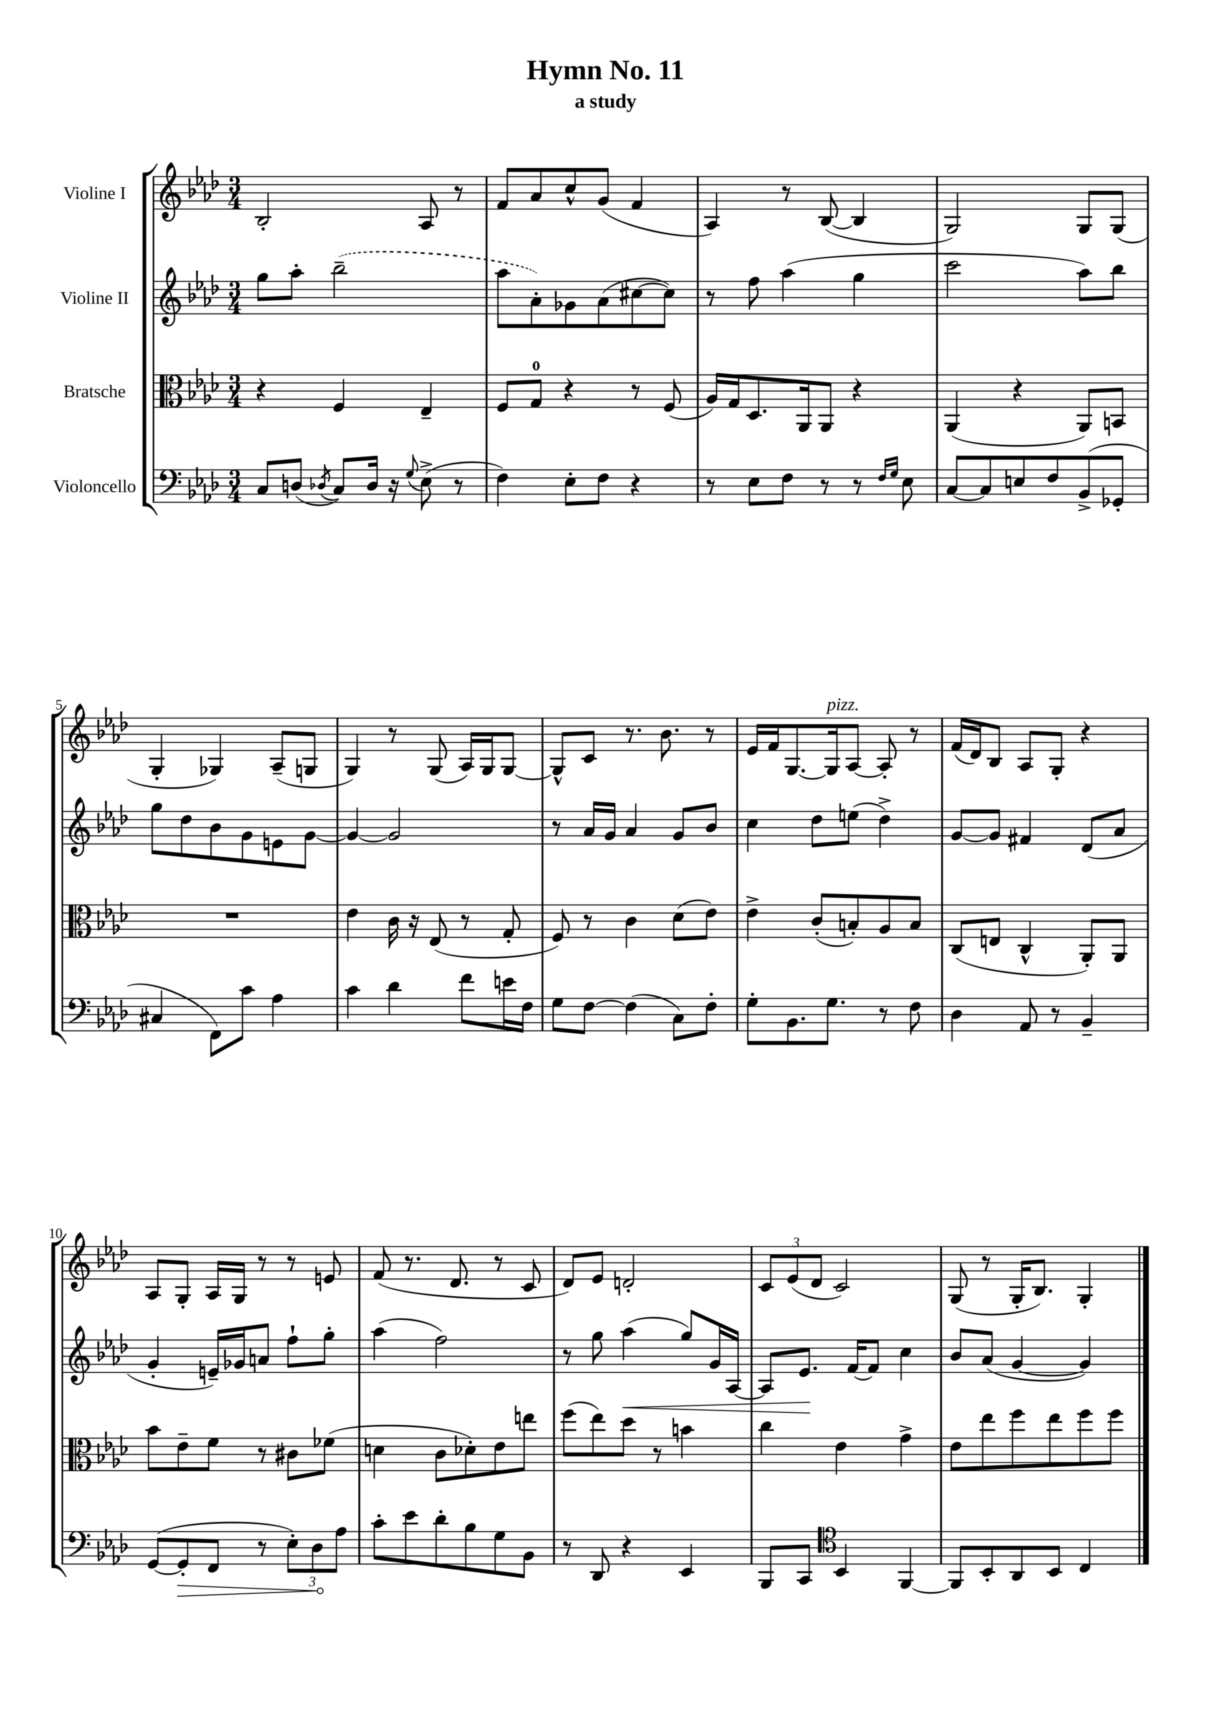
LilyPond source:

\header { title = "Hymn No. 11" subtitle = "a study" }
<<
\new StaffGroup <<
\new Staff = "s0" \with { instrumentName = "Violine I" } {
    \clef treble \key aes \major \numericTimeSignature \time 3/4
    bes2-. aes8 r8 |
    f'8 aes'8 c''8-^ g'8( f'4 |
    aes4) r8 bes8~( bes4 |
    g2) g8 g8( |
    g4-. ges4) aes8--( g8 |
    g4) r8 g8( aes16) g16 g8~ |
    g8-^ c'8 r8. bes'8. r8 |
    ees'16 f'16 g8.~ g16^\markup { \italic "pizz." } aes8~ aes8-. r8 |
    f'16( des'16) bes8 aes8 g8-. r4 |
    aes8 g8-. aes16 g16 r8 r8 e'8 |
    f'8( r8. des'8. r8 c'8 |
    des'8) ees'8 d'2-. |
    \tuplet 3/2 { c'8 ees'8( des'8 } c'2) |
    g8( r8 g16-. bes8.) g4-. \bar "|." |
}
\new Staff = "s1" \with { instrumentName = "Violine II" } {
    \clef treble \key aes \major \numericTimeSignature \time 3/4
    g''8 aes''8-. \once \slurDashed bes''2--( |
    aes''8 aes'8-.) ges'8 aes'8( cis''8~ cis''8) |
    r8 f''8 aes''4( g''4 |
    c'''2 aes''8) bes''8 |
    g''8 des''8 bes'8 g'8 e'8 g'8~ |
    g'4~ g'2 |
    r8 aes'16 g'16 aes'4 g'8 bes'8 |
    c''4 des''8 e''8( des''4->) |
    g'8~ g'8 fis'4 des'8( aes'8 |
    g'4-. e'16--) ges'16 a'8 f''8-! g''8-. |
    aes''4( f''2) |
    r8 g''8 aes''4\<( g''8) g'16 aes16~ |
    aes8 ees'8.\! f'16~ f'8 c''4 |
    bes'8 aes'8( g'4~ g'4) \bar "|." |
}
\new Staff = "s2" \with { instrumentName = "Bratsche" } {
    \clef alto \key aes \major \numericTimeSignature \time 3/4
    r4 f4 ees4-- |
    f8 g8-0 r4 r8 f8( |
    aes16) g16 des8. aes,16 aes,8 r4 |
    aes,4( r4 aes,8) b,8 |
    R2. |
    ees'4 c'16 r16 ees8( r8 g8-. |
    f8) r8 c'4 des'8( ees'8) |
    ees'4-> c'8-.( b8-.) aes8 b8 |
    c8( e8 c4-^ aes,8-.) aes,8 |
    bes'8 ees'8-- f'8 r8 cis'8 fes'8( |
    d'4 c'8 des'8-.) ees'8 e''8 |
    f''8( ees''8) des''8 r8 b'4 |
    c''4 ees'4 g'4-> |
    ees'8 ees''8 f''8 ees''8 f''8 f''8 \bar "|." |
}
\new Staff = "s3" \with { instrumentName = "Violoncello" } {
    \clef bass \key aes \major \numericTimeSignature \time 3/4
    c8 d8( \acciaccatura { des8 } c8) des16 r16 \appoggiatura { g8 } ees8->( r8 |
    f4) ees8-. f8 r4 |
    r8 ees8 f8 r8 r8 \grace { f16 g16 } ees8 |
    c8~ c8 e8 f8 bes,8->( ges,8-. |
    cis4 f,8) c'8 aes4 |
    c'4 des'4 f'8 e'16 f16 |
    g8 f8~ f4( c8) f8-. |
    g8-. bes,8. g8. r8 f8 |
    des4 aes,8 r8 bes,4-- |
    g,8~( \once \override Hairpin.circled-tip = ##t g,8-.\> f,8 r8 \tuplet 3/2 { ees8-.) des8\! aes8 } |
    c'8-. ees'8 des'8-. bes8 g8 bes,8 |
    r8 des,8 r4 ees,4 |
    bes,,8 c,8 \clef tenor bes,4 f,4~ |
    f,8 bes,8-. aes,8 bes,8 c4 \bar "|." |
}
>>
>>
